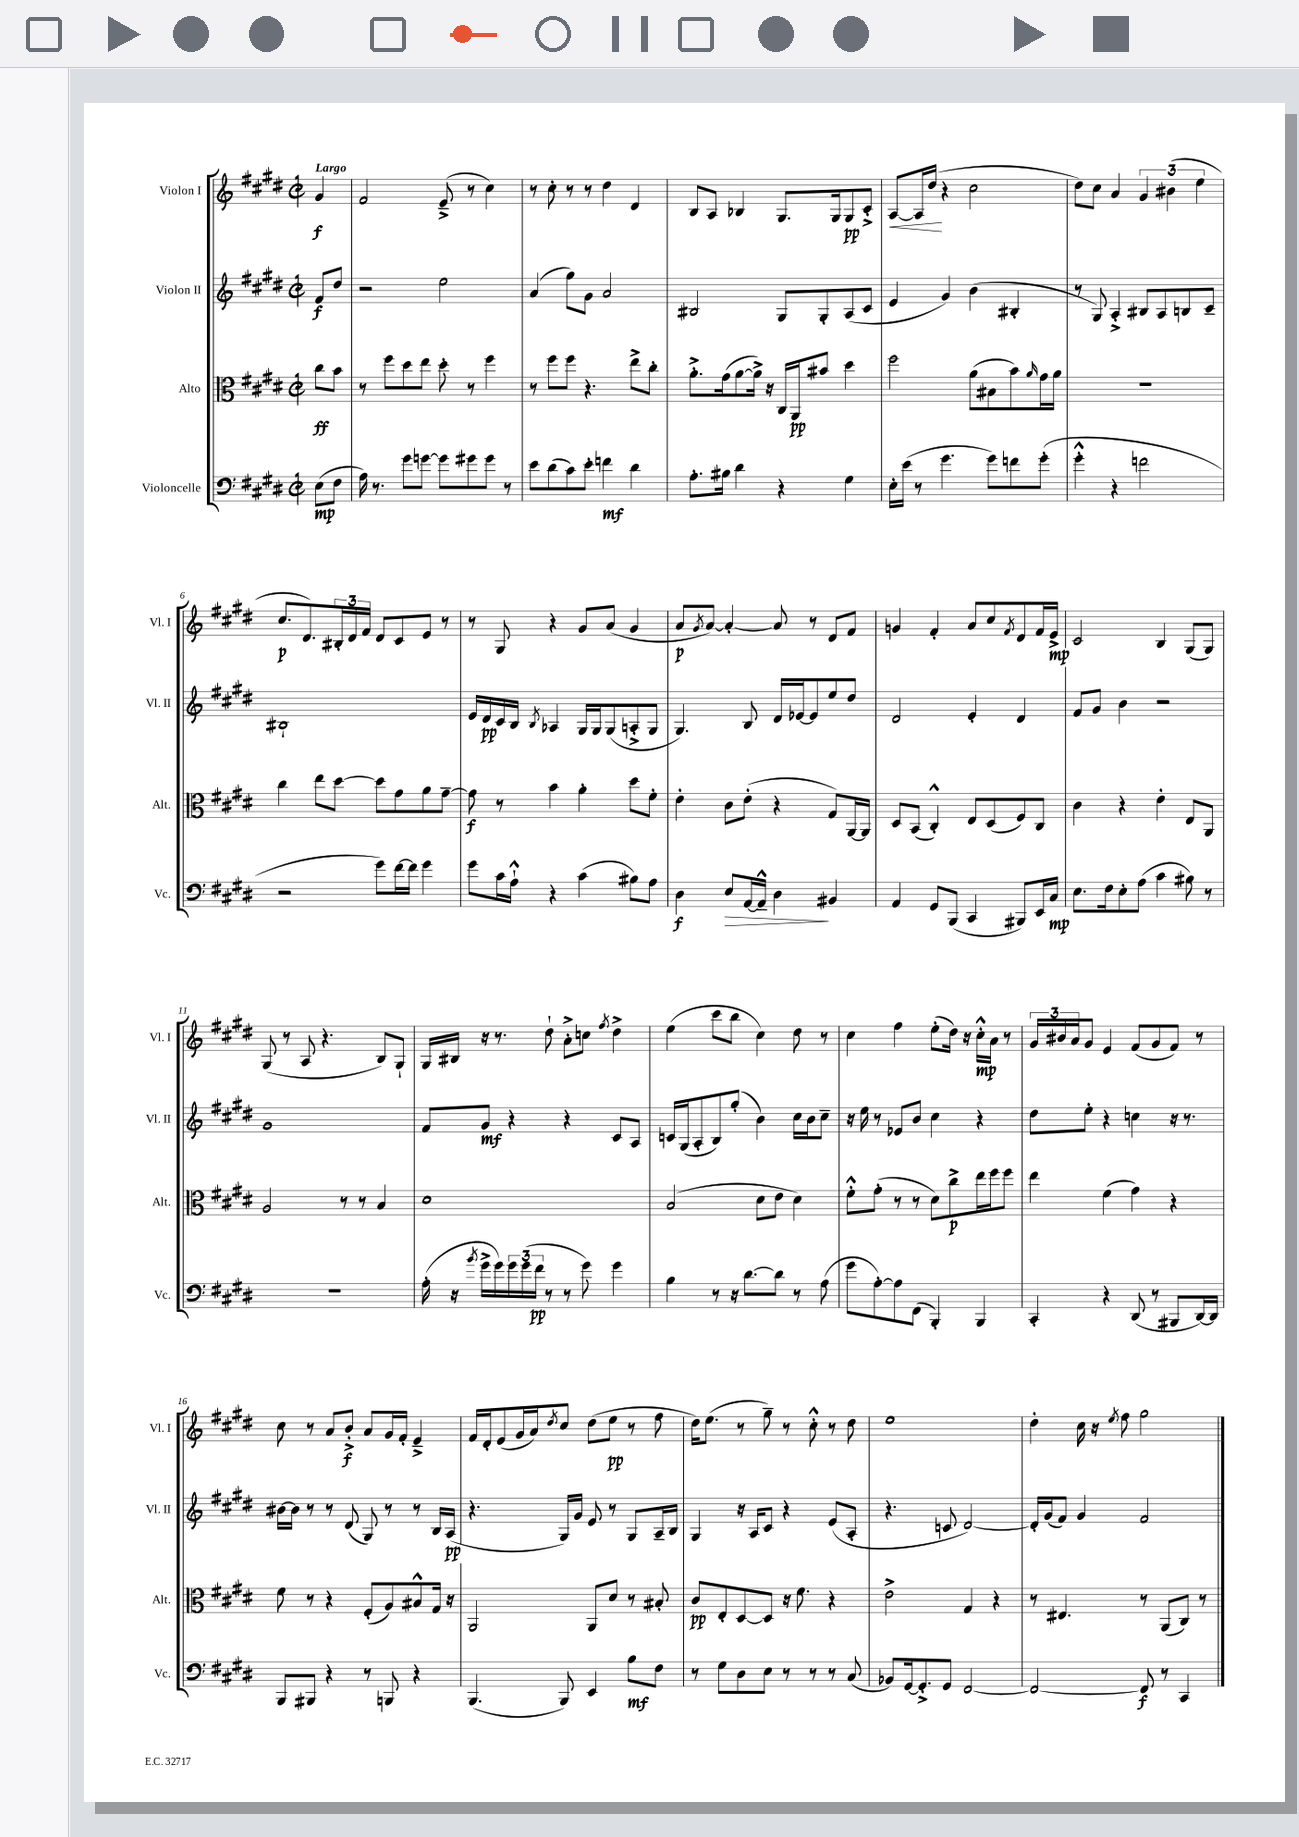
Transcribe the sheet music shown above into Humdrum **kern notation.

**kern	**kern	**kern	**kern
*staff4	*staff3	*staff2	*staff1
*clefF4	*clefC3	*clefG2	*clefG2
*k[f#c#g#d#]	*k[f#c#g#d#]	*k[f#c#g#d#]	*k[f#c#g#d#]
*M2/2	*M2/2	*M2/2	*M2/2
*met(c|)	*met(c|)	*met(c|)	*met(c|)
(8E	8cc#	8f#	4g#
8F#	8b	8dd#	.
=	=	=	=
16A)	8r	2r	2f#
8.r	.	.	.
.	8ff#	.	.
8g#	8dd#	.	.
[8g	8ee	.	.
8g]	8dd#'	2ee	(8e~^
8g#	8r	.	8r
8g#	4ff#	.	4cc#)
8r	.	.	.
=	=	=	=
8e	8r	(4a	8r
(8d#	8ff#	.	8cc#'
8c#)	8ff#	8gg#)	8r
8e'	4.r	8g#	8r
4f	.	2a	4dd#
4d#	8ee^	.	4d#
.	8cc#'	.	.
=	=	=	=
8.A'	8.a'^	2B#	8B
.	.	.	8A
16B#	(16g#	.	.
4d#	[8a	.	4B-
.	16a^])	.	.
.	16r	.	.
4r	16C#	8G#	8.G#
.	16AA	.	.
.	8b#	8G#'	.
.	.	.	16G#
4G#	4dd#	(8A	8G#
.	.	8c#	8c#'^
=	=	=	=
16E'	2ff#	4e	[8A
(16e	.	.	.
8r	.	.	16A]
.	.	.	(16dd#
4.g#	.	4g#)	4r
.	(8a	(4b	2cc#
8g#)	8B#	.	.
8f	8b)	4B#'	.
.	16qqa	.	.
(8g#'	16g#	.	.
.	16a	.	.
=	=	=	=
4g#'^^	1r	8r	8dd#)
.	.	8G#)	8cc#
4r	.	4A'^	4a
2f	.	8B#	6g#
.	.	8A	.
.	.	.	(6b#
.	.	8B	.
.	.	.	6ee
.	.	8c#~	.
=	=	=	=
2r	4cc#	1B#`	8.cc#
.	.	.	8.d#)
.	8ee	.	.
.	[8dd#	.	24B#'
.	.	.	24d#
.	.	.	24f#
8g#)	8dd#]	.	8d#
[16f#	8g#	.	8c#
16f#]	.	.	.
4g#	8a	.	8e
.	[8g#~	.	8r
=	=	=	=
8g#	8g#]	16e	8r
.	.	16d#	.
16c#	8r	16c#	8G#
16A`^^	.	16B	.
.	.	8qB	.
4r	4b	4A-	4r
(4c#	4a'	16G#	8g#
.	.	16G#	.
.	.	(8G#	(8a
8B#)	8dd#	8A'^	4g#
8A	8f#'	8G#	.
=	=	=	=
4D#	4e'	4.G#)	8a
.	.	.	8qg#
.	.	.	[8a)
8E	8c#	.	4a'_
[16AA	(8e'	8B	.
16AA~^^]	.	.	.
4D#	4r	16d#	8a]
.	.	[16e-	.
.	.	8e-]	8r
4BB#	8G#)	8ee	8d#
.	[16AA	8dd#	8f#
.	16AA]	.	.
=	=	=	=
4AA	8D#	2d#	4g
.	(8BB	.	.
8GG#	4C#'^^)	.	4f#'
(8BBB	.	.	.
4CC#	8E	4e'	8a
.	(8D#	.	8cc#
.	.	.	8qf#
8BBB#)	8F#)	4d#	8d#
16EE	8C#	.	16f#
16C#	.	.	16e^
=	=	=	=
8.E	4c#	8f#	2c#
.	.	8g#	.
16F#	.	.	.
8E'	4r	4b	.
(8A	.	.	.
4c#	4e'	2r	4B
8B#)	8E	.	(8G#
8r	8AA	.	8G#)
=	=	=	=
1r	2A	1g#	(8G#
.	.	.	8r
.	.	.	8A
.	.	.	4.r
.	8r	.	.
.	8r	.	.
.	4B	.	8B)
.	.	.	8G#`
=	=	=	=
(16A'	1d#	8f#	16G#
16r	.	.	16B#
8qb	.	.	.
16g#^	.	8g#	16r
16g#)	.	.	8.r
24g#	.	4r	.
(24g#	.	.	.
24f#	.	.	.
8r	.	.	8dd#`
8r	.	4r	8a'^
8g#)	.	.	8cc
.	.	.	8qff#
4g#	.	8c#	4dd#^
.	.	8A	.
=	=	=	=
4B	(2B	16c	(4ee
.	.	(16G#	.
.	.	8A'	.
8r	.	8B)	8ccc#
16r	.	(8gg#'	8bb
[8.d#	.	.	.
.	8d#	4b)	4cc#)
8d#]	8e	.	.
8r	4d#)	16cc#	8dd#
.	.	16b	.
(8A	.	8cc#~	8r
=	=	=	=
8g#	8f#'^^	16r	4cc#
.	.	16ee	.
[8A')	(8g#'	8r	.
8A]	8r	8e-	4ff#
(8FF#	8r	8b	.
4BBB')	8d#)	4cc#	(8ee'
.	8cc#^	.	16dd#)
.	.	.	16r
4BBB	16ee	4r	16cc#'^^
.	16ff#	.	16a
.	8ff#	.	8r
=	=	=	=
4CC#'	4ee	8dd#	24g#
.	.	.	24b#
.	.	.	24a
.	.	8ee'	8g#
4r	(4f#	4r	4e
(8DD#	4g#)	4cc	(8f#
8r	.	.	8g#
8BBB#	4r	16r	8f#)
.	.	8.r	.
[16DD#)	.	.	8r
16DD#]	.	.	.
=	=	=	=
8BBB	8f#	[16b#	8cc#
.	.	16b#]	.
8BBB#	8r	8r	8r
4r	4r	8r	8a
.	.	(8d#	8b'^
8r	(8F#'	8G#)	8a
8BBB	8A)	8r	16g#
.	.	.	16f#'
4r	8B#^^	8r	4e~^
.	16G#	16B	.
.	16r	(16A	.
=	=	=	=
(4.BBB	2AA	4.r	16f#
.	.	.	16d#'
.	.	.	(8e
.	.	.	16g#
.	.	.	16a)
.	.	.	8qdd#
8BBB)	.	16G#)	8cc#
.	.	16g#	.
4EE	8AA	8e	(8dd#
.	8d#	8r	8ee
8B	8r	8G#	8r
8F#	8B#'	16A~	8ff#
.	.	16B	.
=	=	=	=
8r	8c#	4G#	16dd#)
.	.	.	(8.ee
8G#	8E'	.	.
8D#	[8D#	16r	8r
.	.	16A	.
8E	8D#]	8c#	8gg#~)
8r	16r	4r	8r
.	8.f#	.	.
8r	.	.	8cc#'^^
8r	4r	(8e	8r
(8C#	.	8A'	8dd#
=	=	=	=
8BB-)	2e^	4.r	1ee
[16GG#	.	.	.
8.GG#'^]	.	.	.
8GG#	.	8c	.
[2FF#	4G#	[2d#)	.
.	4r	.	.
=	=	=	=
2FF#_	8r	16d#']	4dd#'
.	.	(16g#	.
.	4.E#	8f#)	.
.	.	4g#	16cc#
.	.	.	16r
.	.	.	8qee
.	.	.	8ff#
8FF#]	8r	2f#	2gg#
8r	(8AA	.	.
4CC#	8C#)	.	.
.	8r	.	.
==	==	==	==
*-	*-	*-	*-
